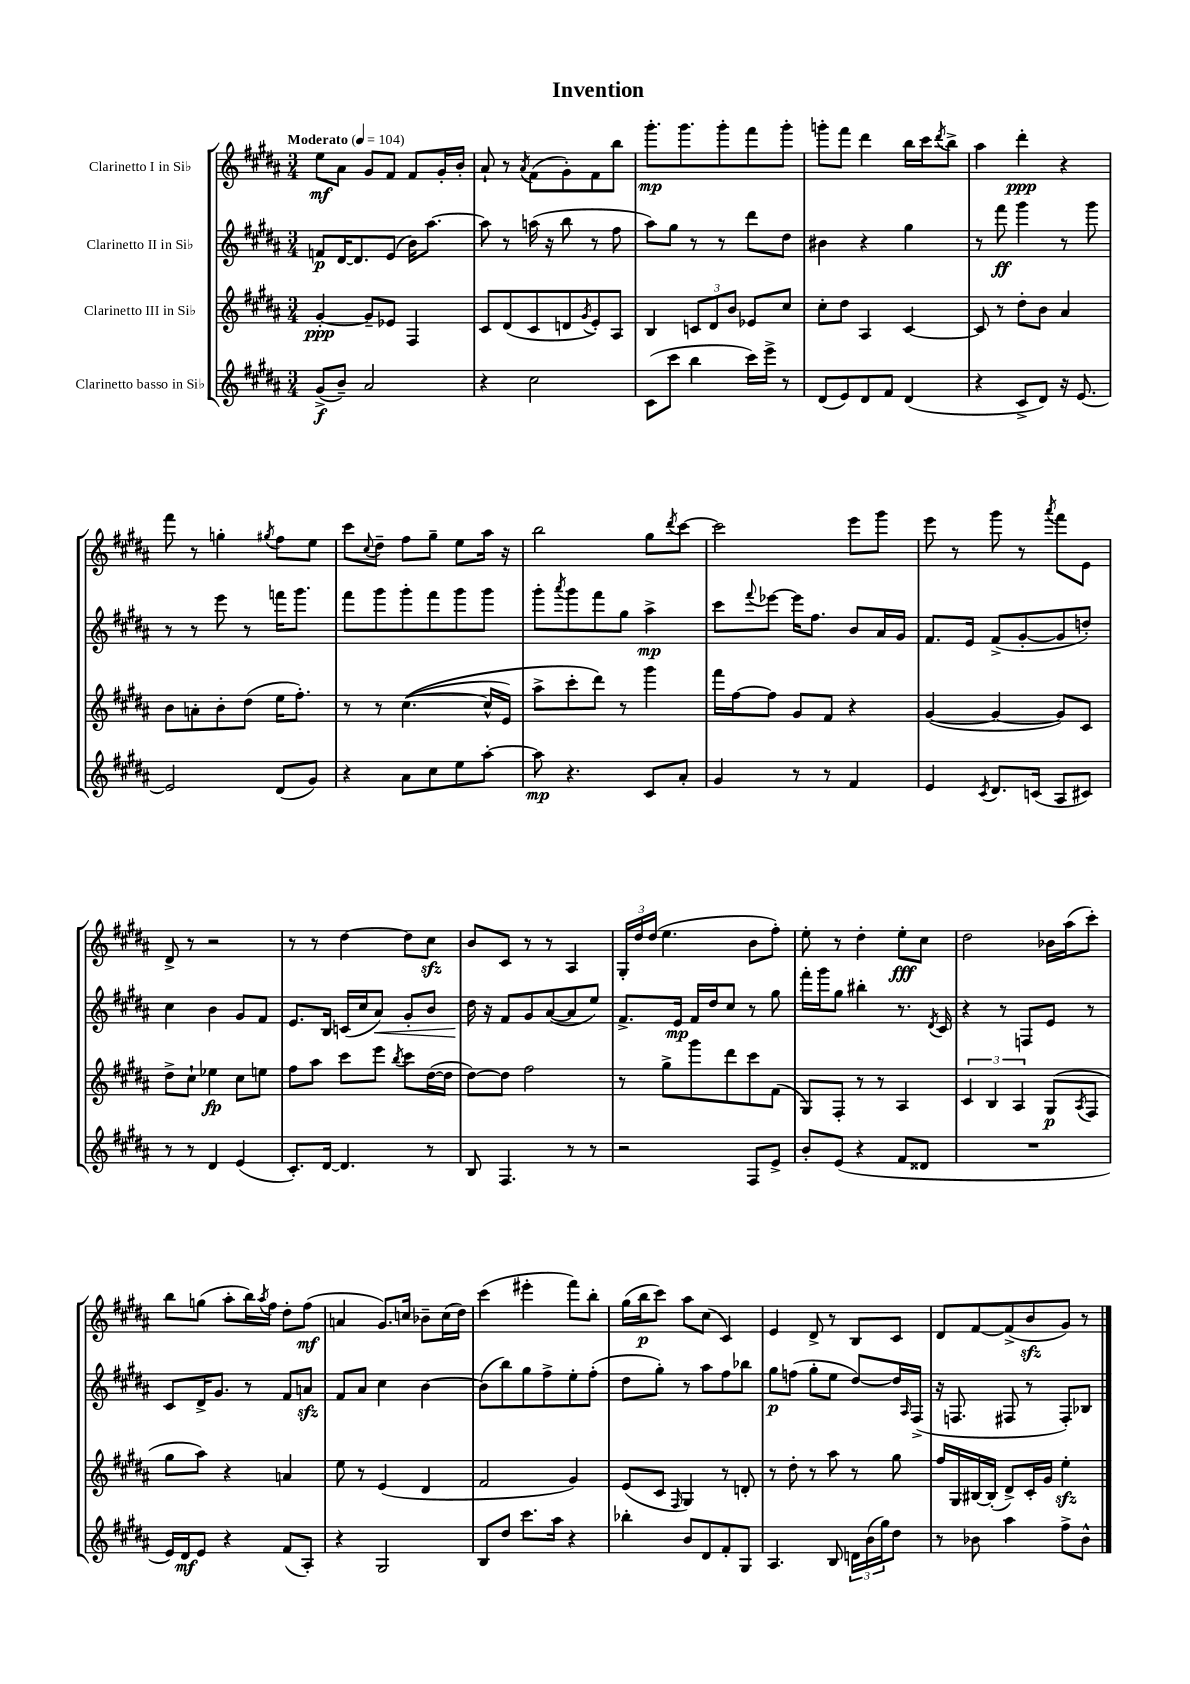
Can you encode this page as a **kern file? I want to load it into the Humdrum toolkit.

**kern	**kern	**kern	**kern
*staff4	*staff3	*staff2	*staff1
*clefG2	*clefG2	*clefG2	*clefG2
*k[f#c#g#d#a#]	*k[f#c#g#d#a#]	*k[f#c#g#d#a#]	*k[f#c#g#d#a#]
*M3/4	*M3/4	*M3/4	*M3/4
*MM104	*MM104	*MM104	*MM104
(8g#^	[4g#'	8f	8ee
8b~)	.	[16d#	8a#
.	.	8.d#]	.
2a#	8g#~]	.	8g#
.	8e-	(8e	8f#
.	4F#	16b)	8f#
.	.	[8.aa#	.
.	.	.	16g#'
.	.	.	16b'
=	=	=	=
4r	8c#	8aa#]	8a#`
.	(8d#	8r	8r
.	.	.	8qa#
2cc#	8c#	(16aa	(8f#
.	.	16r	.
.	8d	8bb	8g#')
.	8qg#	.	.
.	8e')	8r	8f#
.	8A#	8ff#	8bb
=	=	=	=
(8c#	4B	8aa#)	8.ggg#'
8ccc#	.	8gg#	.
.	.	.	8.ggg#
4bb	12c	8r	.
.	12d#	.	.
.	.	8r	8ggg#'
.	12b	.	.
16ccc#)	8e-	8ddd#	8fff#
16eee^	.	.	.
8r	8cc#	8dd#	8ggg#'
=	=	=	=
(8d#	8cc#'	4b#	8ggg'
8e)	8dd#	.	8fff#
8d#	4A#	4r	4ddd#
8f#	.	.	.
(4d#	[4c#	4gg#	16bb
.	.	.	16ccc#
.	.	.	8qddd#
.	.	.	8bb^
=	=	=	=
4r	8c#]	8r	4aa#
.	8r	8fff#	.
8c#^	8dd#'	4ggg#	4ddd#'
8d#)	8b	.	.
16r	4a#	8r	4r
[8.e	.	.	.
.	.	8ggg#	.
=	=	=	=
2e]	8b	8r	8fff#
.	8a'	8r	8r
.	8b'	8eee	4gg'
.	(8dd#	8r	.
.	.	.	8qgg#
(8d#	16ee	16fff	8ff#
.	8.ff#')	8.ggg#	.
8g#)	.	.	8ee
=	=	=	=
4r	8r	8fff#	8ccc#
.	.	.	8qqcc#
.	8r	8ggg#	8dd#~
8a#	&(([4.cc#	8ggg#'	8ff#
8cc#	.	8fff#	8gg#~
8ee	.	8ggg#	8ee
[8aa#'	16cc#^^]	8ggg#	16aa#
.	16e)	.	16r
=	=	=	=
8aa#]	8aa#^	8ggg#'	2bb
.	.	8qaaa#	.
4.r	8ccc#'	8ggg#	.
.	8ddd#&)	8fff#	.
.	8r	8gg#	.
8c#	4ggg#	4aa#^	8gg#
.	.	.	8qddd#
8a#'	.	.	[8ccc#
=	=	=	=
4g#	16fff#	8ccc#	2ccc#]
.	[16ff#	.	.
.	.	8qqfff#	.
.	8ff#]	[8eee-	.
8r	8g#	16eee-]	.
.	.	8.ff#	.
8r	8f#	.	.
4f#	4r	8b	8eee
.	.	16a#	8ggg#
.	.	16g#	.
=	=	=	=
4e	([4g#	8.f#	8eee
.	.	.	8r
.	.	16e	.
8qc#	.	.	.
8.d#	4g#_	(8f#^	8ggg#
.	.	[8g#'	8r
(16c	.	.	.
.	.	.	8qaaa#
8A#	8g#])	8g#]	8fff#
8c#)	8c#	8dd')	8e
=	=	=	=
8r	8dd#^	4cc#	8d#^
8r	8cc#`	.	8r
4d#	4ee-	4b	2r
(4e	8cc#	8g#	.
.	8ee	8f#	.
=	=	=	=
8.c#')	8ff#	8.e	8r
.	8aa#	.	8r
[16d#	.	16B	.
4.d#]	8ccc#	(16c	[4dd#
.	.	16cc#	.
.	8eee	8a#)	.
.	8qbb	.	.
.	8ccc#	8g#'	8dd#]
8r	([16dd#	8b	8cc#
.	16dd#]	.	.
=	=	=	=
8B	[8dd#)	16dd#	8b
.	.	16r	.
4.F#	8dd#]	8f#	8c#
.	2ff#	8g#	8r
.	.	([8a#	8r
8r	.	8a#]	4A#
8r	.	8ee)	.
=	=	=	=
2r	8r	8.f#^	24G#'
.	.	.	24dd#
.	.	.	(24dd#
.	8gg#^	.	4.ee
.	.	16e	.
.	8ggg#	16f#	.
.	.	16dd#	.
.	8ddd#	8cc#	.
8F#	8ccc#	8r	8b
8e^	(8f#	8gg#	8ff#')
=	=	=	=
8b'	8G#)	16fff#'	8ee'
.	.	16ggg#	.
(8e	8F#'	8gg#	8r
4r	8r	4bb#'	4dd#'
.	8r	.	.
8f#	4A#	8.r	8ee'
8d##	.	.	8cc#
.	.	8qd#	.
.	.	16c#	.
=	=	=	=
2.r	6c#	4r	2dd#
.	6B	.	.
.	.	8r	.
.	6A#	.	.
.	.	8F	.
.	(8G#	8e	16b-
.	.	.	(16aa#
.	8qA#	.	.
.	8F#	8r	8ccc#')
=	=	=	=
16e)	8gg#	8c#	8bb
16d#	.	.	.
8e	8aa#)	16d#^	(8gg
.	.	8.g#	.
4r	4r	.	8aa#'
.	.	8r	16bb)
.	.	.	8qaa#
.	.	.	16ff#
(8f#	4a	8f#	8dd#'
8A#')	.	8a	(8ff#
=	=	=	=
4r	8ee	8f#	4a
.	8r	8a#	.
2G#	(4e	4cc#	8.g#)
.	.	.	16cc
.	4d#	[4b	8b-~
.	.	.	(16cc
.	.	.	16dd#)
=	=	=	=
8B	2f#	(8b]	(4ccc#
8dd#	.	8bb)	.
8.ccc#	.	8gg#	4eee#'
.	.	8ff#^	.
16aa#	.	.	.
4r	4g#)	8ee'	8fff#)
.	.	(8ff#'	8bb'
=	=	=	=
4bb-'	(8e	8dd#	(16gg#
.	.	.	16bb
.	8c#	8gg#')	8ccc#)
.	16qqF#	.	.
8b	4G#)	8r	8aa#
8d#	.	8aa#	(8cc#
8f#'	8r	8ff#	4c#)
8G#	8d'	8bb-	.
=	=	=	=
4.A#	8r	8gg#	4e
.	8dd#'	(8ff	.
.	8r	8gg#'	8d#^
8B	8aa#	8ee	8r
24d	8r	[8dd#)	8B
(24b	.	.	.
24gg#)	.	.	.
8dd#	8gg#	16dd#]	8c#
.	.	16qqA#	.
.	.	(16F#^	.
=	=	=	=
8r	16ff#	16r	8d#
.	16G#	8.F	.
8b-	[16B#	.	[8f#
.	(16B#']	.	.
4aa#	8d#^)	8F#	(8f#^]
.	16c#'	8r	8b
.	16g#	.	.
8ff#^	4ee'	8F#')	8g#)
8b-^^	.	8B-	8r
==	==	==	==
*-	*-	*-	*-
